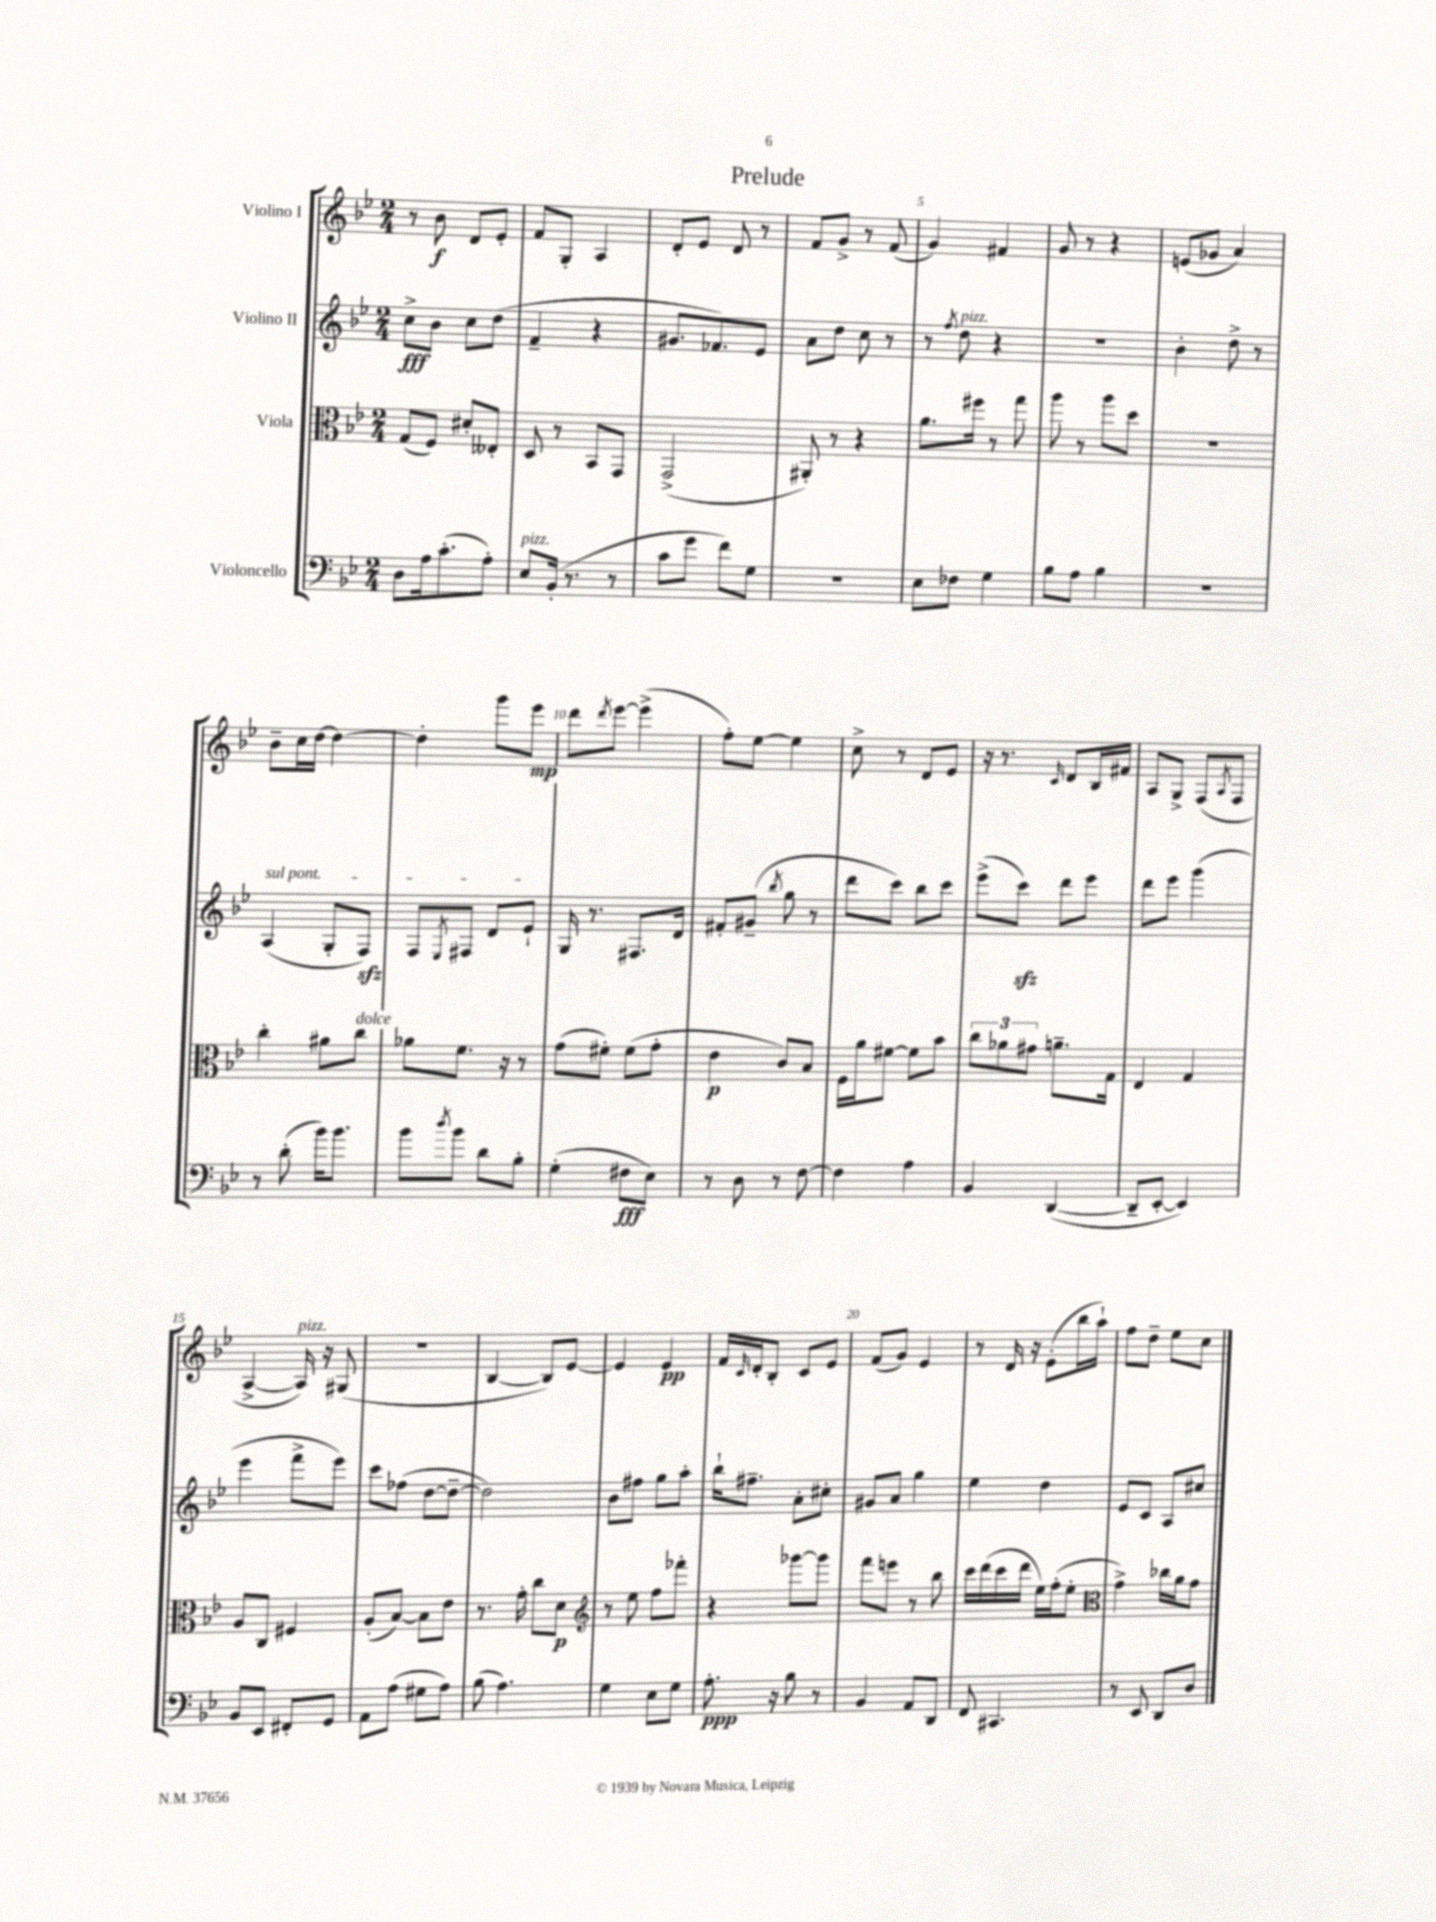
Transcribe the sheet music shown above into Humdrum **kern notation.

**kern	**dynam	**kern	**dynam	**kern	**dynam	**kern	**dynam
*part4	*part4	*part3	*part3	*part2	*part2	*part1	*part1
*staff4	*staff4	*staff3	*staff3	*staff2	*staff2	*staff1	*staff1
*I"Violoncello	*	*I"Viola	*	*I"Violino II	*	*I"Violino I	*
*clefF4	*	*clefC3	*	*clefG2	*	*clefG2	*
*k[b-e-]	*	*k[b-e-]	*	*k[b-e-]	*	*k[b-e-]	*
*M2/4	*	*M2/4	*	*M2/4	*	*M2/4	*
=1	=1	=1	=1	=1	=1	=1	=1
8D\L	.	(8G/L	.	8cc^\L	fff	8r	.
16A\k	.	8F/J)	.	8b-\J	.	8b-\	f
(8.c'\	.	.	.	.	.	.	.
.	.	8d#X'/L	.	8cc\L	.	8d/L	.
8A'\J)	.	8E--X'/J	.	(8dd\J	.	8e-'/J	.
=2	=2	=2	=2	=2	=2	=2	=2
!LO:TX:a:i:t=pizz.	!	!	!	!	!	!	!
8E-/L	.	8D/	.	4f~/	.	8f/L	.
(16BB-'/Jk	.	8r	.	.	.	8G'/J	.
8.r	.	.	.	.	.	.	.
.	.	8BB-/L	.	4r	.	4A/	.
8r	.	8GG/J	.	.	.	.	.
=3	=3	=3	=3	=3	=3	=3	=3
8c\L	.	(2GG^/	.	8.g#X/L	.	8d'/L	.
8g\J	.	.	.	.	.	8e-/J	.
.	.	.	.	8.f-X/)	.	.	.
8f\L)	.	.	.	.	.	8d/	.
8G\J	.	.	.	8e-/J	.	8r	.
=4	=4	=4	=4	=4	=4	=4	=4
2r	.	8AA#X'/)	.	8a\L	.	8f/L	.
.	.	8r	.	8dd\J	.	8g^/J	.
.	.	4r	.	8cc\	.	8r	.
.	.	.	.	8r	.	(8f/	.
=5	=5	=5	=5	=5	=5	=5	=5
8E-\L	.	8.a\L	.	8r	.	4g/)	.
.	.	.	.	8qff/	.	.	.
!	!	!	!	!LO:TX:a:i:t=pizz.	!	!	!
8F-X\J	.	.	.	8dd\	.	.	.
.	.	16ff#X\Jk	.	.	.	.	.
4G\	.	8r	.	4r	.	4f#X/	.
.	.	8gg\	.	.	.	.	.
=6	=6	=6	=6	=6	=6	=6	=6
8B-\L	.	8aa\	.	2r	.	8g/	.
8A\J	.	8r	.	.	.	8r	.
4B-\	.	8aa\L	.	.	.	4r	.
.	.	8dd\J	.	.	.	.	.
=7	=7	=7	=7	=7	=7	=7	=7
2r	.	2r	.	4b-'\	.	(8en/L	.
.	.	.	.	.	.	8g-X/J	.
.	.	.	.	8dd^\	.	4a/)	.
.	.	.	.	8r	.	.	.
!!LO:LB:g=z
=8	=8	=8	=8	=8	=8	=8	=8
!	!	!	!	!LO:TX:a:i:t=sul pont.	!	!	!
8r	.	4cc'\	.	(4A/	.	8b-~\L	.
(8d'\	.	.	.	.	.	16cc\L	.
.	.	.	.	.	.	[16dd\JJ	.
16b-\KL)	.	8a#X\L	.	8G'/L	.	4dd\_	.
8.b-\J	.	.	.	.	.	.	.
!	!	!LO:TX:a:i:t=dolce	!	!	!	!	!
.	.	8cc\J	.	8Fzz/J)	.	.	.
=9	=9	=9	=9	=9	=9	=9	=9
8b-\L	.	8a-X\L	.	8F/L	.	4dd'\]	.
8qdd/	.	.	.	8qE-/	.	.	.
8b-\J	.	8.f\J	.	8F#X/J	.	.	.
8d\L	.	.	.	8d/L	.	8ggg\L	.
.	.	16r	.	.	.	.	.
8B-'\J	.	8r	.	8e-`/J	.	8eee-\J	mp
=10	=10	=10	=10	=10	=10	=10	=10
(4G'\	.	(8g\L	.	16G/	.	8ddd\L	.
.	.	.	.	8.r	.	.	.
.	.	.	.	.	.	8qddd/	.
.	.	8f#X'\J)	.	.	.	[8eee-\J	.
8F#X\L	fff	(8f#\L	.	8.F#X/L	.	(4eee-^\]	.
8E-\J)	.	8g'\J	.	.	.	.	.
.	.	.	.	16d/Jk	.	.	.
=11	=11	=11	=11	=11	=11	=11	=11
8r	.	4e-\	p	8f#X'/L	.	8ff'\L)	.
8D\	.	.	.	(8g#X~/J	.	[8ee-\J	.
.	.	.	.	8qbb-/	.	.	.
8r	.	8c/L)	.	8gg\	.	4ee-\]	.
[8F\	.	8B-/J	.	8r	.	.	.
=12	=12	=12	=12	=12	=12	=12	=12
4F\]	.	16F\LL	.	8ddd\L	.	8cc^\	.
.	.	16a\J	.	.	.	.	.
.	.	[8f#X\J	.	8ccc\J)	.	8r	.
4A\	.	8f#\L]	.	8bb-\L	.	8d/L	.
.	.	8b-\J	.	8ccc\J	.	8e-/J	.
=13	=13	=13	=13	=13	=13	=13	=13
4BB-/	.	12cc\L	.	(8eee-^\L	.	16r	.
.	.	.	.	.	.	8.r	.
.	.	12a-X\	.	.	.	.	.
.	.	.	.	8ccczz\J)	.	.	.
.	.	12g#X\J	.	.	.	.	.
.	.	.	.	.	.	16qqc/	.
([4DD/	.	8.an~\L	.	8ddd\L	.	8d/L	.
.	.	.	.	8eee-\J	.	16B-/L	.
.	.	16G\Jk	.	.	.	16f#X/JJ	.
=14	=14	=14	=14	=14	=14	=14	=14
8DD~/L]	.	4E-/	.	8ddd\L	.	8A/L	.
[8EE-'/J	.	.	.	8eee-\J	.	8G^/J	.
4EE-/])	.	4G/	.	(4ggg\	.	(8F/L	.
.	.	.	.	.	.	8qA/	.
.	.	.	.	.	.	8F/J	.
!!LO:LB:g=z
=15	=15	=15	=15	=15	=15	=15	=15
8BB-/L	.	8A/L	.	4eee-\	.	[4A^/	.
8EE-/J	.	8C/J	.	.	.	.	.
!	!	!	!	!	!	!LO:TX:a:i:t=pizz.	!
8FF#X'/L	.	4F#X/	.	8fff^\L	.	16A/])	.
.	.	.	.	.	.	16r	.
8GG/J	.	.	.	8eee-\J)	.	(8G#X/	.
=16	=16	=16	=16	=16	=16	=16	=16
8AA\L	.	(8A'/L	.	8ccc\L	.	2r	.
(8A\J	.	[8B-/J)	.	(8ff-X\J	.	.	.
8G#X\L	.	8B-\L]	.	[8dd\L	.	.	.
8A\J)	.	8e-\J	.	8dd~\J_	.	.	.
=17	=17	=17	=17	=17	=17	=17	=17
(8B-\	.	8.r	.	2dd\])	.	[4B-/	.
4.A\)	.	.	.	.	.	.	.
.	.	16g'\	.	.	.	.	.
.	.	8cc\L	.	.	.	8B-/L])	.
.	.	8d\J	p	.	.	[8e-/J	.
=18	=18	=18	=18	=18	=18	=18	=18
*	*	*clefG2	*	*	*	*	*
4G\	.	8r	.	8b-\L	.	4e-/]	.
.	.	8ee-\	.	8ff#X\J	.	.	.
8E-\L	.	8ff\L	.	8gg\L	.	4e-/	pp
8G\J	.	8fff-X'\J	.	8aa'\J	.	.	.
=19	=19	=19	=19	=19	=19	=19	=19
8.A'\	ppp	4r	.	16bb-`\KL	.	16f/LL	.
.	.	.	.	.	.	16qqc/	.
.	.	.	.	8.ff#X~\J	.	16d'/J	.
.	.	.	.	.	.	8B-'/J	.
16r	.	.	.	.	.	.	.
8B-\	.	[8ggg-X\L	.	8a'\L	.	8c/L	.
8r	.	8ggg-\J]	.	8cc#X'\J	.	8e-/J	.
=20	=20	=20	=20	=20	=20	=20	=20
4BB-/	.	8fff\L	.	8g#X/L	.	(8f/L	.
.	.	8eeen\J	.	8a/J	.	8g/J)	.
8AA/L	.	8r	.	4gg\	.	4e-/	.
8DD/J	.	8bb-\	.	.	.	.	.
=21	=21	=21	=21	=21	=21	=21	=21
8FF/	.	16ccc\LL	.	4ee-\	.	8r	.
.	.	(16ddd\	.	.	.	.	.
4.CC#X/	.	16ccc\	.	.	.	16d/	.
.	.	16ddd\JJ	.	.	.	16r	.
.	.	16ee-\LL)	.	4dd\	.	(8e-'\L	.
.	.	(16ff'\J	.	.	.	.	.
.	.	8ee-'\J	.	.	.	16bb-\L	.
.	.	.	.	.	.	16aa`\JJ)	.
=22	=22	=22	=22	=22	=22	=22	=22
*	*	*clefC3	*	*	*	*	*
8r	.	4g^\)	.	8e-/L	.	8ff\L	.
8EE-/	.	.	.	8c/J	.	8dd~\J	.
8DD/L	.	16cc-X\LL	.	8A/L	.	8ee-\L	.
.	.	16a\J	.	.	.	.	.
8D/J	.	8g\J	.	8cc#X/J	.	8cc\J	.
==	==	==	==	==	==	==	==
*-	*-	*-	*-	*-	*-	*-	*-
